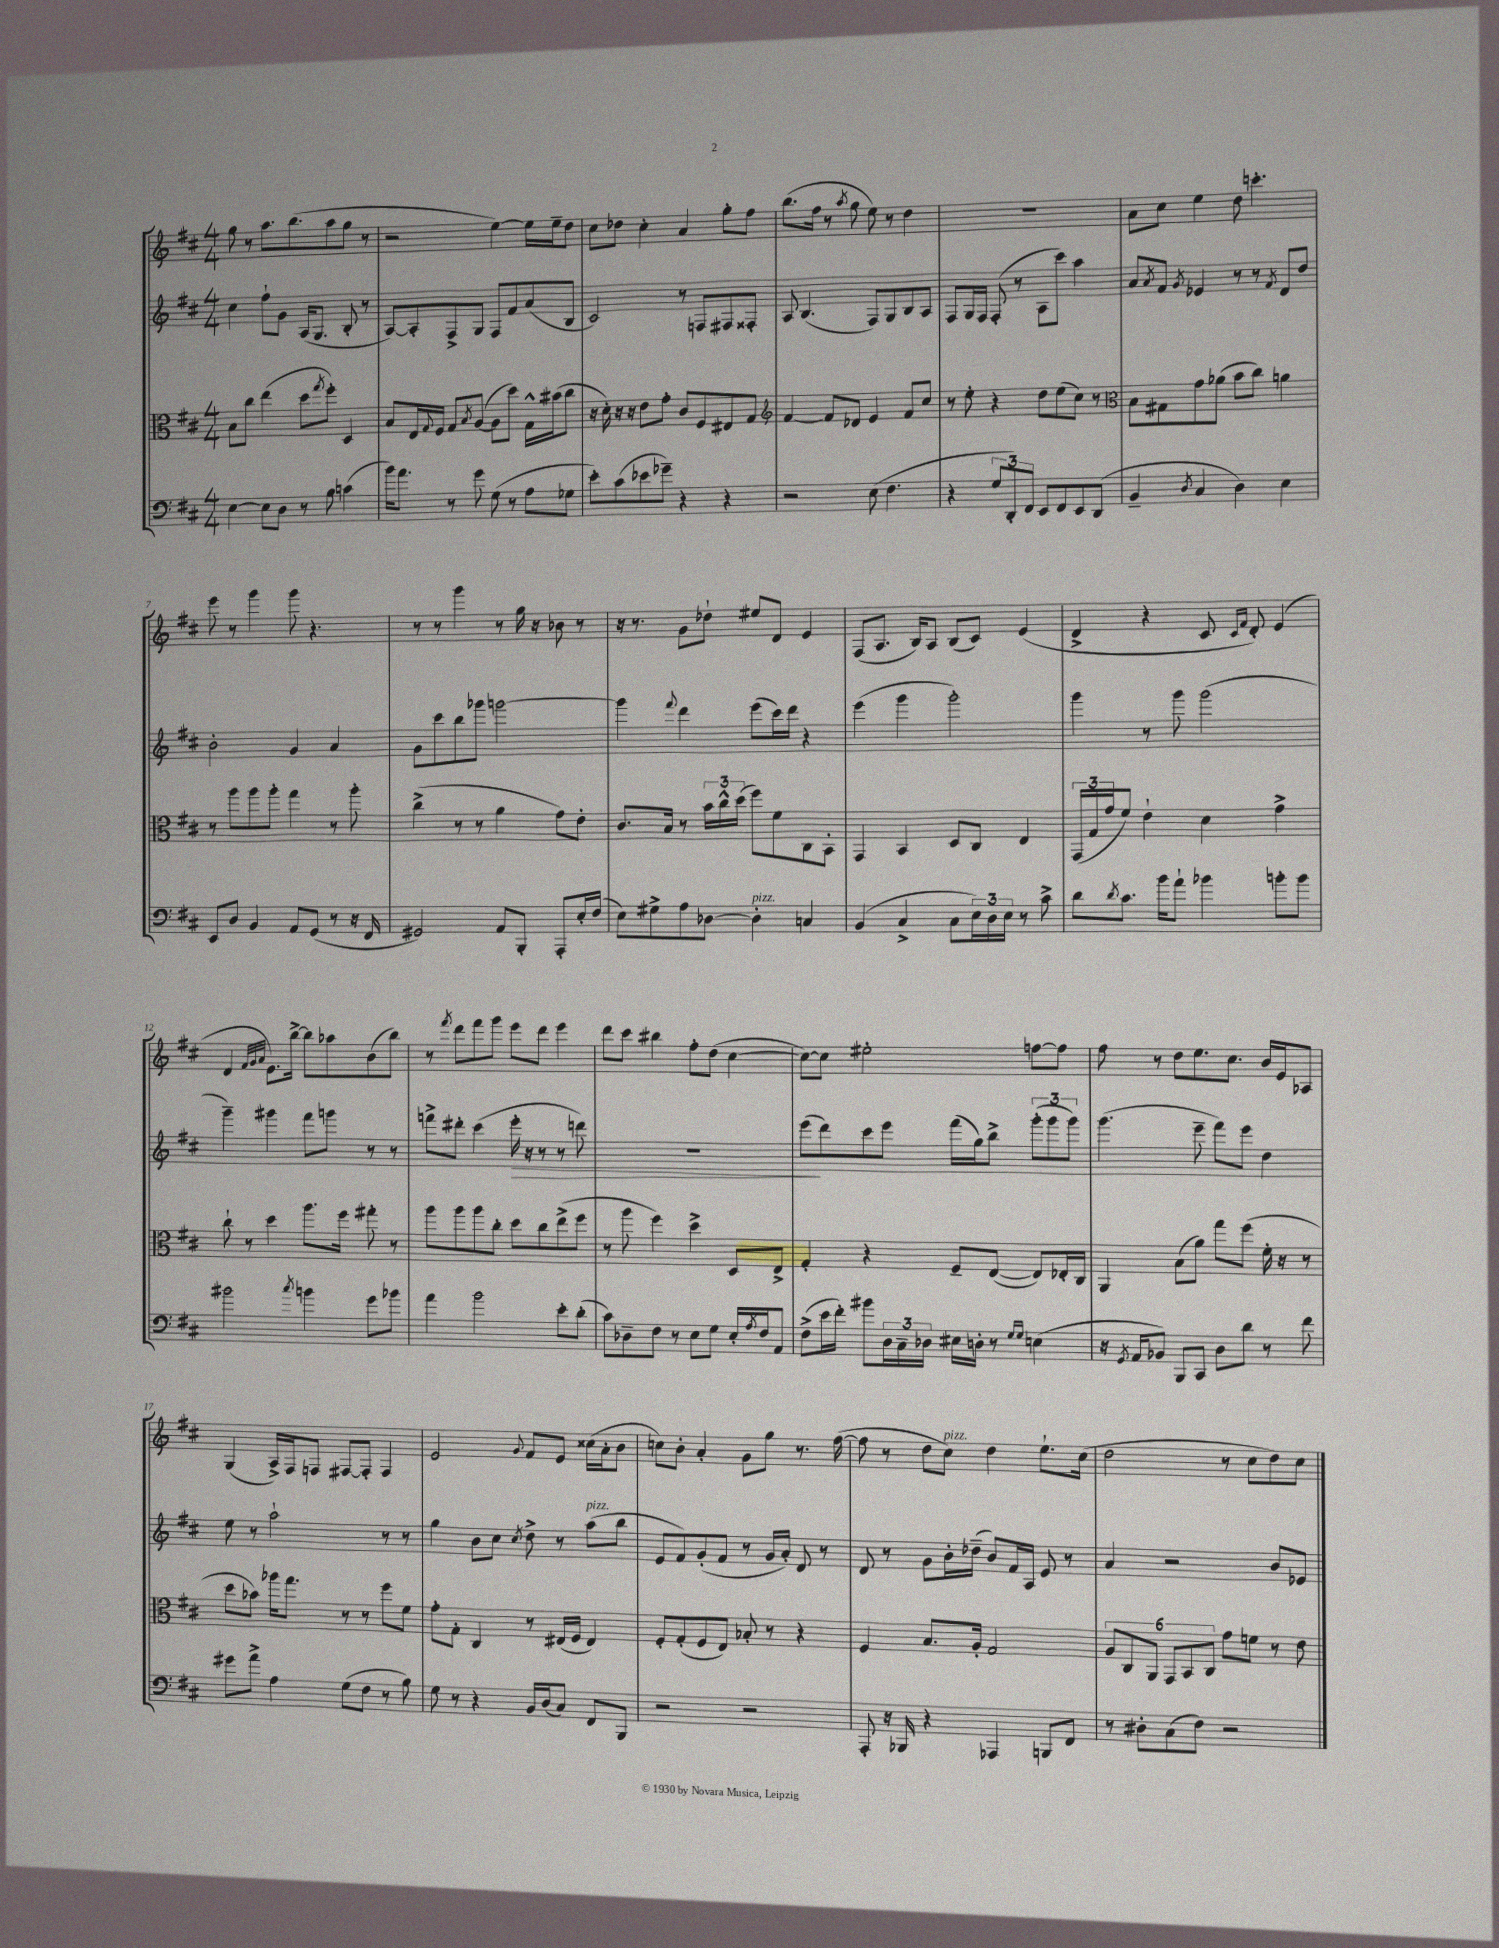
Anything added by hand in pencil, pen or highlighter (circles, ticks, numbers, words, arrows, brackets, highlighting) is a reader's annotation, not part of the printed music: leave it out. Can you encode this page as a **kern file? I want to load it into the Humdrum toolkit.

**kern	**kern	**kern	**kern
*staff4	*staff3	*staff2	*staff1
*clefF4	*clefC3	*clefG2	*clefG2
*k[f#c#]	*k[f#c#]	*k[f#c#]	*k[f#c#]
*M4/4	*M4/4	*M4/4	*M4/4
[4E\	8B\L	4cc#\	8gg\
.	8cc#\J	.	8r
8E\]L	(4ee\	8ff#`\L	8.aa\L
8D\J	.	8g\J	.
.	.	.	(8.bb\
8r	8dd\L	(16A/LK	.
.	.	8.G/J	.
.	8qgg/	.	.
8B\	8ff#'\J)	.	8aa\
(4c\	4D/	8B'/	8gg\J
.	.	8r	8r
=	=	=	=
16b\LK)	8B/L	[8A/L)	2r
8.a\J	.	.	.
.	16E/L	8A'/]	.
.	8qqG/	.	.
.	16F#/JJ	.	.
8r	8G/L	8F#^/	.
.	8qB/	.	.
8g\	([8A/J	8G/J	.
(8G\	8A\]L	8F#/L	[4ee\)
8r	8dd\J)	8f#/	.
8A\L	16G^^\LL	(8a/	16ee\]LL
.	(16b#\J	.	16ee~\J
8G-\J	8cc#\J	8B/J	8dd\J
=	=	=	=
8e'\L)	16r	2c#/)	8cc#\L
.	16d'\)	.	.
(8c#\	16r	.	8dd-\J
.	16r	.	.
8e-\	8e\L	.	4cc#'\
8g-~\J)	8g'\J	.	.
4r	8c#/L	8r	4a/
.	8F#/	8F/L	.
4r	8E#/	8F#/	8gg'\L
.	8G/J	8F##'/J	8ff#\J
=	=	=	=
*	*clefG2	*	*
2r	[4f#/	8A/	(8.bb\L
.	.	(4.B/	.
.	.	.	16ff#\Jk
.	8f#/]L	.	8r
.	.	.	8qaa/
.	8d-/J	.	8gg\
(8E\	4e/	8F#/L)	8ee\)
4.F#\	.	8G/	8r
.	8f#/L	8B/	4dd\
.	8cc#/J	8A/J	.
=	=	=	=
4r	8r	8F#/L	1r
.	8ee'\	16G/L	.
.	.	16F#/JJ	.
12G/L	4r	(8F#'/	.
12DD'/)	.	.	.
.	.	8r	.
12FF#/J	.	.	.
8EE/L	8dd\L	8A\L	.
8FF#/	(8ee\	8ccc#\J)	.
8EE/	8cc#\J)	4aa\	.
(8DD/J	8r	.	.
=	=	=	=
*	*clefC3	*	*
4BB~/	8B\L	8a/L	8a\L
.	.	8qa/	.
.	8G#\	8f#/J	8cc#\J
8qD/	.	8qg/	.
4C#/	8g\	4e-/	4ee\
.	(8a-\J	.	.
4D\)	8b\L	8r	8dd\
.	8cc#\J)	8r	4.ccc'\
.	.	8qf#/	.
4E\	4a\	8d/L	.
.	.	8dd/J	.
=	=	=	=
8EE/L	8r	2b'\	8eee\
8D/J	8aa\L	.	8r
4BB/	8aa\	.	4ggg\
.	8aa'\J	.	.
8AA/L	4gg\	4g/	8ggg\
(8GG/J	.	.	4.r
8r	8r	4a/	.
16r	8aa'\	.	.
16FF#/	.	.	.
=	=	=	=
2GG#/)	(4cc#^\	8g\L	8r
.	.	8ccc#\	8r
.	8r	8bb\	4ggg\
.	8r	8ggg-\J	.
8AA/L	4a\	[2ggg\	8r
8BBB'/J	.	.	16gg\
.	.	.	16r
8AAA'/L	8g\L)	.	8b-\
16E'/L	8e'\J	.	8r
(16F#/JJ	.	.	.
=	=	=	=
8E\L)	8.c#/L	4ggg\]	16r
.	.	.	8.r
8G#^\	.	.	.
.	16B/Jk	.	.
.	.	8qqfff#/	.
8A\	8r	4ddd\	8g\L
[8D-\J	24b\LL	.	8dd-`\J
.	24cc#^^\	.	.
.	(24dd\JJ	.	.
4D-'\]	8ff#\L)	(8eee\L	8ee#/L
.	8f#\	16ccc#\L)	8d/J
.	.	16ddd\JJ	.
4C/	8C#\	4r	4e/
.	8BB'\J	.	.
=	=	=	=
(4BB/	4GG/	(4eee\	(8F#/L
.	.	.	8.A/J
4C#^/	4BB/	4ggg\	.
.	.	.	16B/LK)
.	.	.	8A/J
8C#\L	8D/L	2ggg'\)	(8B/L
24E\L)	8C#/J	.	8c#/J)
24D\	.	.	.
24E\JJ	.	.	.
8r	4E/	.	(4e/
8c#^\	.	.	.
=	=	=	=
8d\L	(24GG/LL	4ggg\	4d^/
.	24G/	.	.
.	24g/J	.	.
8qd/	.	.	.
8.c#\J	8f#/J)	.	.
.	4e`\	8r	4r
16b\LK	.	.	.
8a`\J	.	8ggg\	.
4b-\	4d\	(2ggg\	8c#/
.	.	.	16qqc#/LL
.	.	.	16qqf#/JJ
.	.	.	8d'/)
8b'\L	4g^\	.	(4e/
8b\J	.	.	.
=	=	=	=
2b#\	8cc#`\	4ggg~\)	4d/
.	8r	.	.
.	.	.	32qqf#/LLL
.	.	.	32qqg/
.	.	.	32qqa/JJJ
.	4dd\	4ggg#\	8.e\L)
.	.	.	[16bb^\Jk
8qcc#/	.	.	.
4b\	8.aa\L	8fff#\L	8bb\]L
.	.	8ggg\J	8aa-\
.	16ff#\Jk	.	.
8g\L	8gg#'\	8r	(8b\
8b-\J	8r	8r	8bb\J)
=	=	=	=
4a\	8aa\L	8fff^\L	8r
.	.	.	8qfff#/
.	8aa\	8ddd#'\J	8ddd\L
2b\	8aa\	(4ccc#\	8fff#\
.	8cc#'\J	.	8ggg\J
.	8dd\L	16eee'\	8eee\L
.	.	16r	.
.	8cc#\	8r	8ddd\J
8e'\L	(8ee^\	8r	4eee\
(8d'\J	8ff#\J	8ddd\)	.
=	=	=	=
8c#\L)	8r	1r	8ddd\L
8D-~\	8aa\	.	8ccc#\J
8F#\J	4ff#\)	.	4bb#\
8r	.	.	.
8E\L	4dd^\	.	8ff#'\L
8G\J	.	.	(8dd\J
16E'/LL	8D/L	.	[4cc#\
8qA/	.	.	.
16F#/J	.	.	.
8AA/J	8E^/J	.	.
=	=	=	=
(8F#^\L	4G'/	(8eee\L	8cc#\_L)
16e\L	.	8ddd\)	8cc#\]J
16f#'\JJ)	.	.	.
8b#\L	4r	8ccc#\	2ee#'\
24D\L	.	8eee\J	.
24C#~\	.	.	.
24D-\JJ	.	.	.
16E#\LL	8F#~/L	(16fff#\LL	.
16D'\JJ	.	16gg\J)	.
8r	([8E/J	8bb^\J	.
16qqG/LL	.	.	.
16qqG/JJ	.	.	.
(4E\	8E/]L)	(12ggg'\L	[8ff\L
.	.	12ggg\	.
.	16E-'/L	.	8ff\]J
.	.	12ggg\J)	.
.	16C#/JJ	.	.
=	=	=	=
16r	4AA/	(4.ggg\	8ff#\
8qGG/	.	.	.
16AA/LK	.	.	.
8BB-/J)	.	.	8r
8BBB/L	(8B\L	.	8dd\L
8CC#/J	8a\J)	8eee~\	8.ee\
8D\L	8gg\L	8fff#\L)	.
.	.	.	8.cc#\J
8d\J	(8ff#\J	8eee\J	.
8r	16f#'\	4dd\	16b/LL
.	16r	.	16e/J
8f#\	8r	.	8A-/J
=	=	=	=
8g#\L	8dd\L	8ee\	(4G/
8a^\J	8b-\J)	8r	.
4A\	16aa-\LK	2aa`\	16A^/LL)
.	8.gg\J	.	16F#/J
.	.	.	8F/J
(8G\L	8r	.	[8F#/L
8F#\J	8r	.	8F#'/]J
8r	8ff#\L	8r	4F#/
8B\)	8f#\J	8r	.
=	=	=	=
8G\	8g'\L	4gg\	2e/
8r	8G'\J	.	.
4r	4C#/	8b\L	.
.	.	8cc#\J	.
.	.	8qcc#/	8qqg/
16BB/LL	8r	8dd^\	8f#/L
(16D/J	.	.	.
8C#/J)	(16E#/LL	8r	8e/J
.	16F#/JJ	.	.
8FF#/L	4E#/)	(8aa\L	(16cc##\LL
.	.	.	16a'\J
8BBB/J	.	8bb\J	8b\J
=	=	=	=
2r	8F#'/L	8e/L	8cc\L)
.	(8G'/	8f#/)	8b'\J
.	8F#/	(8g'/	4a'/
.	8E/J)	8f#/J	.
2r	8B-'/	8r	8g\L
.	8r	16g/LL	8gg\J
.	.	16a'/JJ)	.
.	4r	8d/	8.r
.	.	8r	.
.	.	.	([16ff#\
=	=	=	=
8AAA'/	4F#/	8d/	8ff#\]
16r	.	8r	8r
16BBB-/	.	.	.
4r	8.B/L	8g\L	8dd\L
.	.	16b'\L	8cc#\J)
.	16A'/Jk	(16dd-~\JJ	.
4AAA-/	2G/	8b/L)	4dd\
.	.	16f#/L	.
.	.	16A/JJ	.
8BBB/L	.	8e/	8.ee`\L
8FF#/J	.	8r	.
.	.	.	(16cc#\Jk
=	=	=	=
8r	12A/L	4a/	2dd\
.	12C#/	.	.
8D#'\L	.	.	.
.	12AA/J	.	.
(8C#\	12GG/L	2r	.
.	12BB/	.	.
8F#\J)	.	.	.
.	12C#/J	.	.
2r	8g\L	.	8r
.	8f\J	.	8cc#\L
.	8r	8b/L	8dd\)
.	8e\	8e-/J	8cc#\J
==	==	==	==
*-	*-	*-	*-
